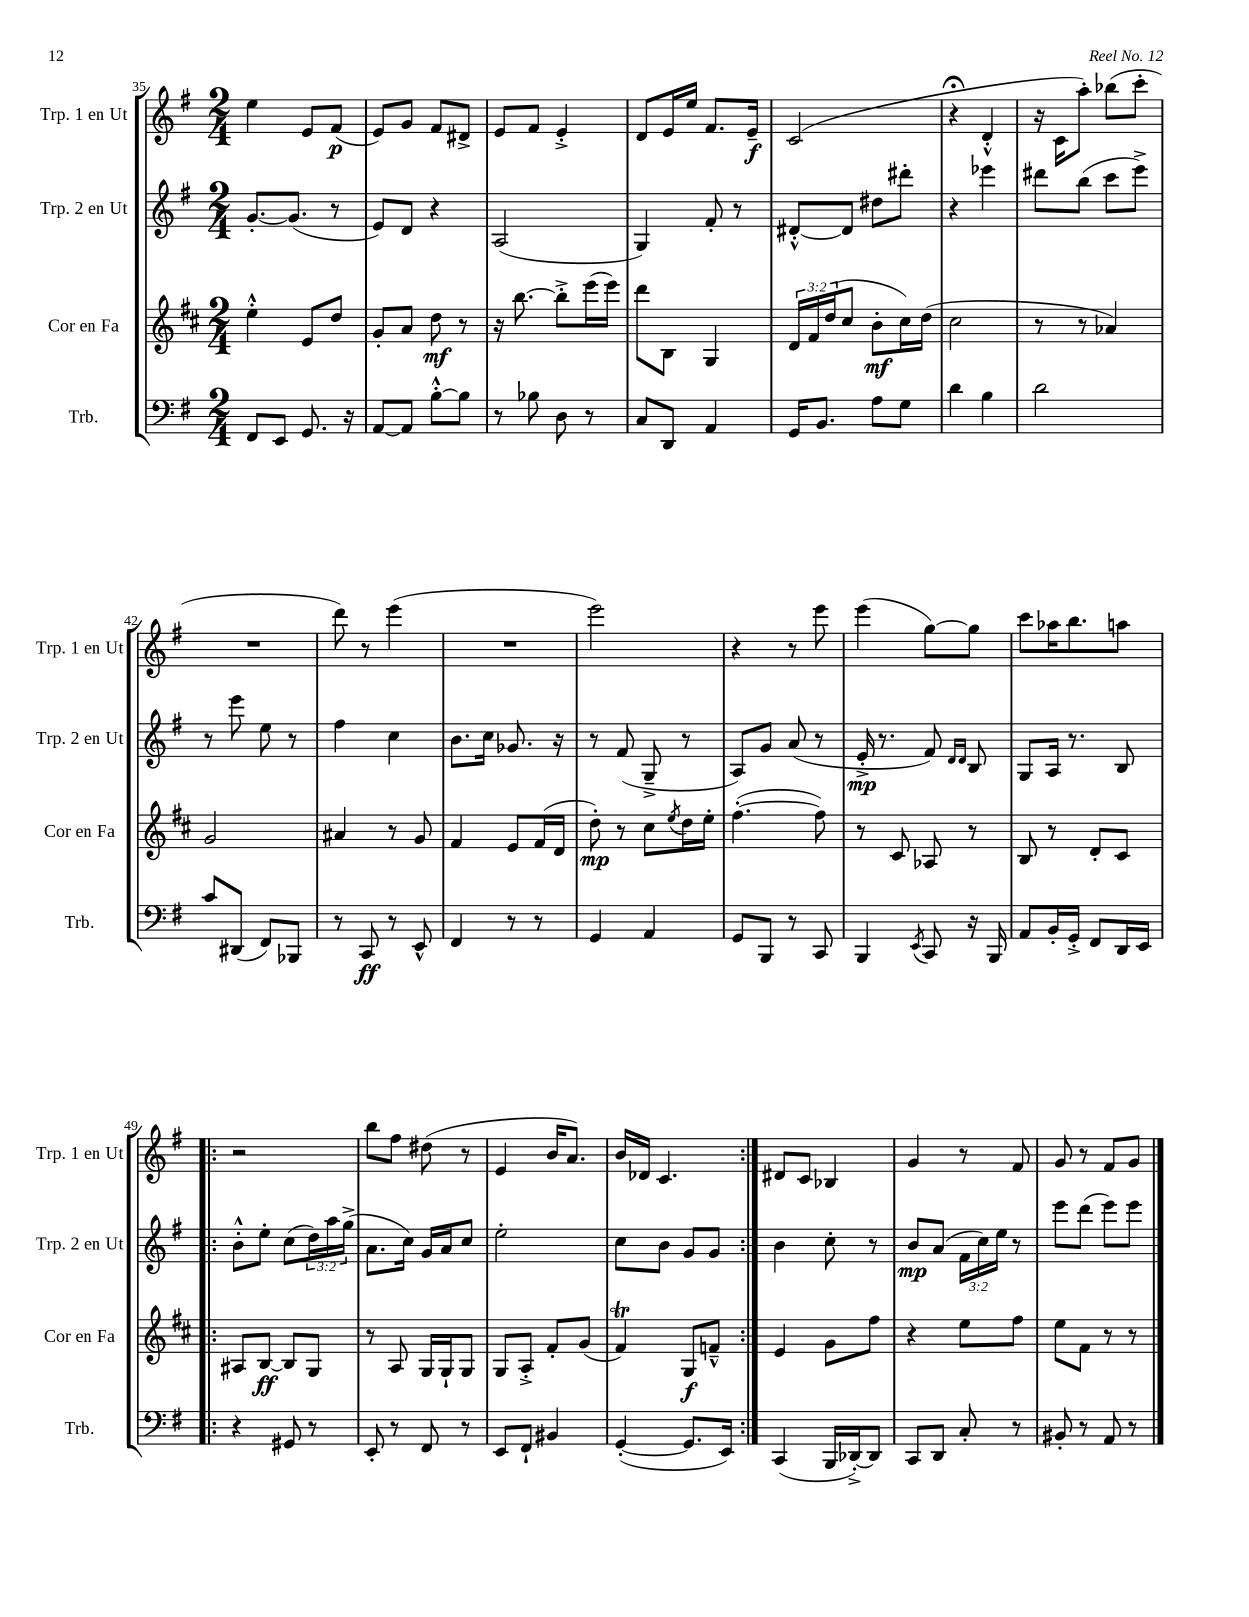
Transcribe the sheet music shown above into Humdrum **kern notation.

**kern	**kern	**kern	**kern
*staff4	*staff3	*staff2	*staff1
*clefF4	*clefG2	*clefG2	*clefG2
*k[f#]	*k[f#c#]	*k[f#]	*k[f#]
*M2/4	*M2/4	*M2/4	*M2/4
8FF#	4ee'^^	[8.g'	4ee
8EE	.	.	.
.	.	(8.g]	.
8.GG	8e	.	8e
.	8dd	8r	(8f#
16r	.	.	.
=	=	=	=
[8AA	8g'	8e)	8e)
8AA]	8a	8d	8g
[8B'^^	8dd	4r	8f#
8B]	8r	.	8d#^
=	=	=	=
8r	16r	(2A	8e
.	[8.bb	.	.
8B-	.	.	8f#
8D	8bb'^]	.	4e'^
8r	(16eee	.	.
.	16eee)	.	.
=	=	=	=
8C	8ddd	4G)	8d
8DD	8B	.	16e
.	.	.	16ee
4AA	4G	8f#'	8.f#
.	.	8r	.
.	.	.	16e~
=	=	=	=
16GG	24d	[8d#'^^	(2c
.	24f#	.	.
8.BB	.	.	.
.	(24dd	.	.
.	8cc#	8d#]	.
8A	8b'	8dd#	.
8G	16cc#)	8ddd#'	.
.	(16dd	.	.
=	=	=	=
4d	2cc#	4r	4r;
4B	.	4eee-	4d'^^
=	=	=	=
2d	8r	8ddd#	16r
.	.	.	16c
.	8r	(8bb	8aa')
.	4a-)	8ccc	(8bb-
.	.	8eee^)	8ccc'
=	=	=	=
8c	2g	8r	2r
(8DD#	.	8eee	.
8FF#)	.	8ee	.
8BBB-	.	8r	.
=	=	=	=
8r	4a#	4ff#	8ddd)
8CC	.	.	8r
8r	8r	4cc	(4eee
8EE^^	8g	.	.
=	=	=	=
4FF#	4f#	8.b	2r
.	.	16cc	.
8r	8e	8.g-	.
8r	(16f#	.	.
.	16d	16r	.
=	=	=	=
4GG	8dd')	8r	2eee)
.	8r	(8f#	.
4AA	8cc#	8G~^	.
.	8qee	.	.
.	16dd	8r	.
.	16ee'	.	.
=	=	=	=
8GG	([4.ff#'	8A)	4r
8BBB	.	8g	.
8r	.	(8a	8r
8CC	8ff#])	8r	8eee
=	=	=	=
4BBB	8r	16e'^	(4eee
.	.	8.r	.
.	8c#	.	.
8qEE	.	.	.
8CC	8A-	8f#)	[8gg)
.	.	16qqd	.
.	.	16qqd	.
16r	8r	8B	8gg]
16BBB	.	.	.
=	=	=	=
8AA	8B	8G	8ccc
16BB'	8r	16A	16aa-
16GG'^	.	8.r	8.bb
8FF#	8d'	.	.
16DD	8c#	8B	8aa
16EE	.	.	.
=!|:	=!|:	=!|:	=!|:
4r	8A#	8b'^^	2r
.	[8B	8ee'	.
8GG#	8B]	(8cc	.
8r	8G	24dd)	.
.	.	24aa	.
.	.	(24gg^	.
=	=	=	=
8EE'	8r	8.a	8bb
8r	8A	.	8ff#
.	.	16cc)	.
8FF#	16G	16g	(8dd#
.	16G`	16a	.
8r	8G	8cc	8r
=	=	=	=
8EE	8G	2ee'	4e
8FF#`	8A'^	.	.
4BB#	8f#'	.	16b
.	.	.	8.a)
.	(8g	.	.
=	=	=	=
([4GG'	4f#)	8cc	16b
.	.	.	16d-
.	.	8b	4.c
8.GG]	8G	8g	.
.	8f~^^	8g	.
16EE)	.	.	.
=:|!	=:|!	=:|!	=:|!
(4CC	4e	4b	8d#
.	.	.	8c
16BBB	8g	8cc'	4B-
[16DD-'^)	.	.	.
8DD-]	8ff#	8r	.
=	=	=	=
8CC	4r	8b	4g
8DD	.	(8a	.
8C'	8ee	24f#	8r
.	.	24cc)	.
.	.	24ee	.
8r	8ff#	8r	8f#
=	=	=	=
8BB#'	8ee	8eee	8g
8r	8f#	(8ddd	8r
8AA	8r	8eee)	8f#
8r	8r	8eee	8g
==	==	==	==
*-	*-	*-	*-
